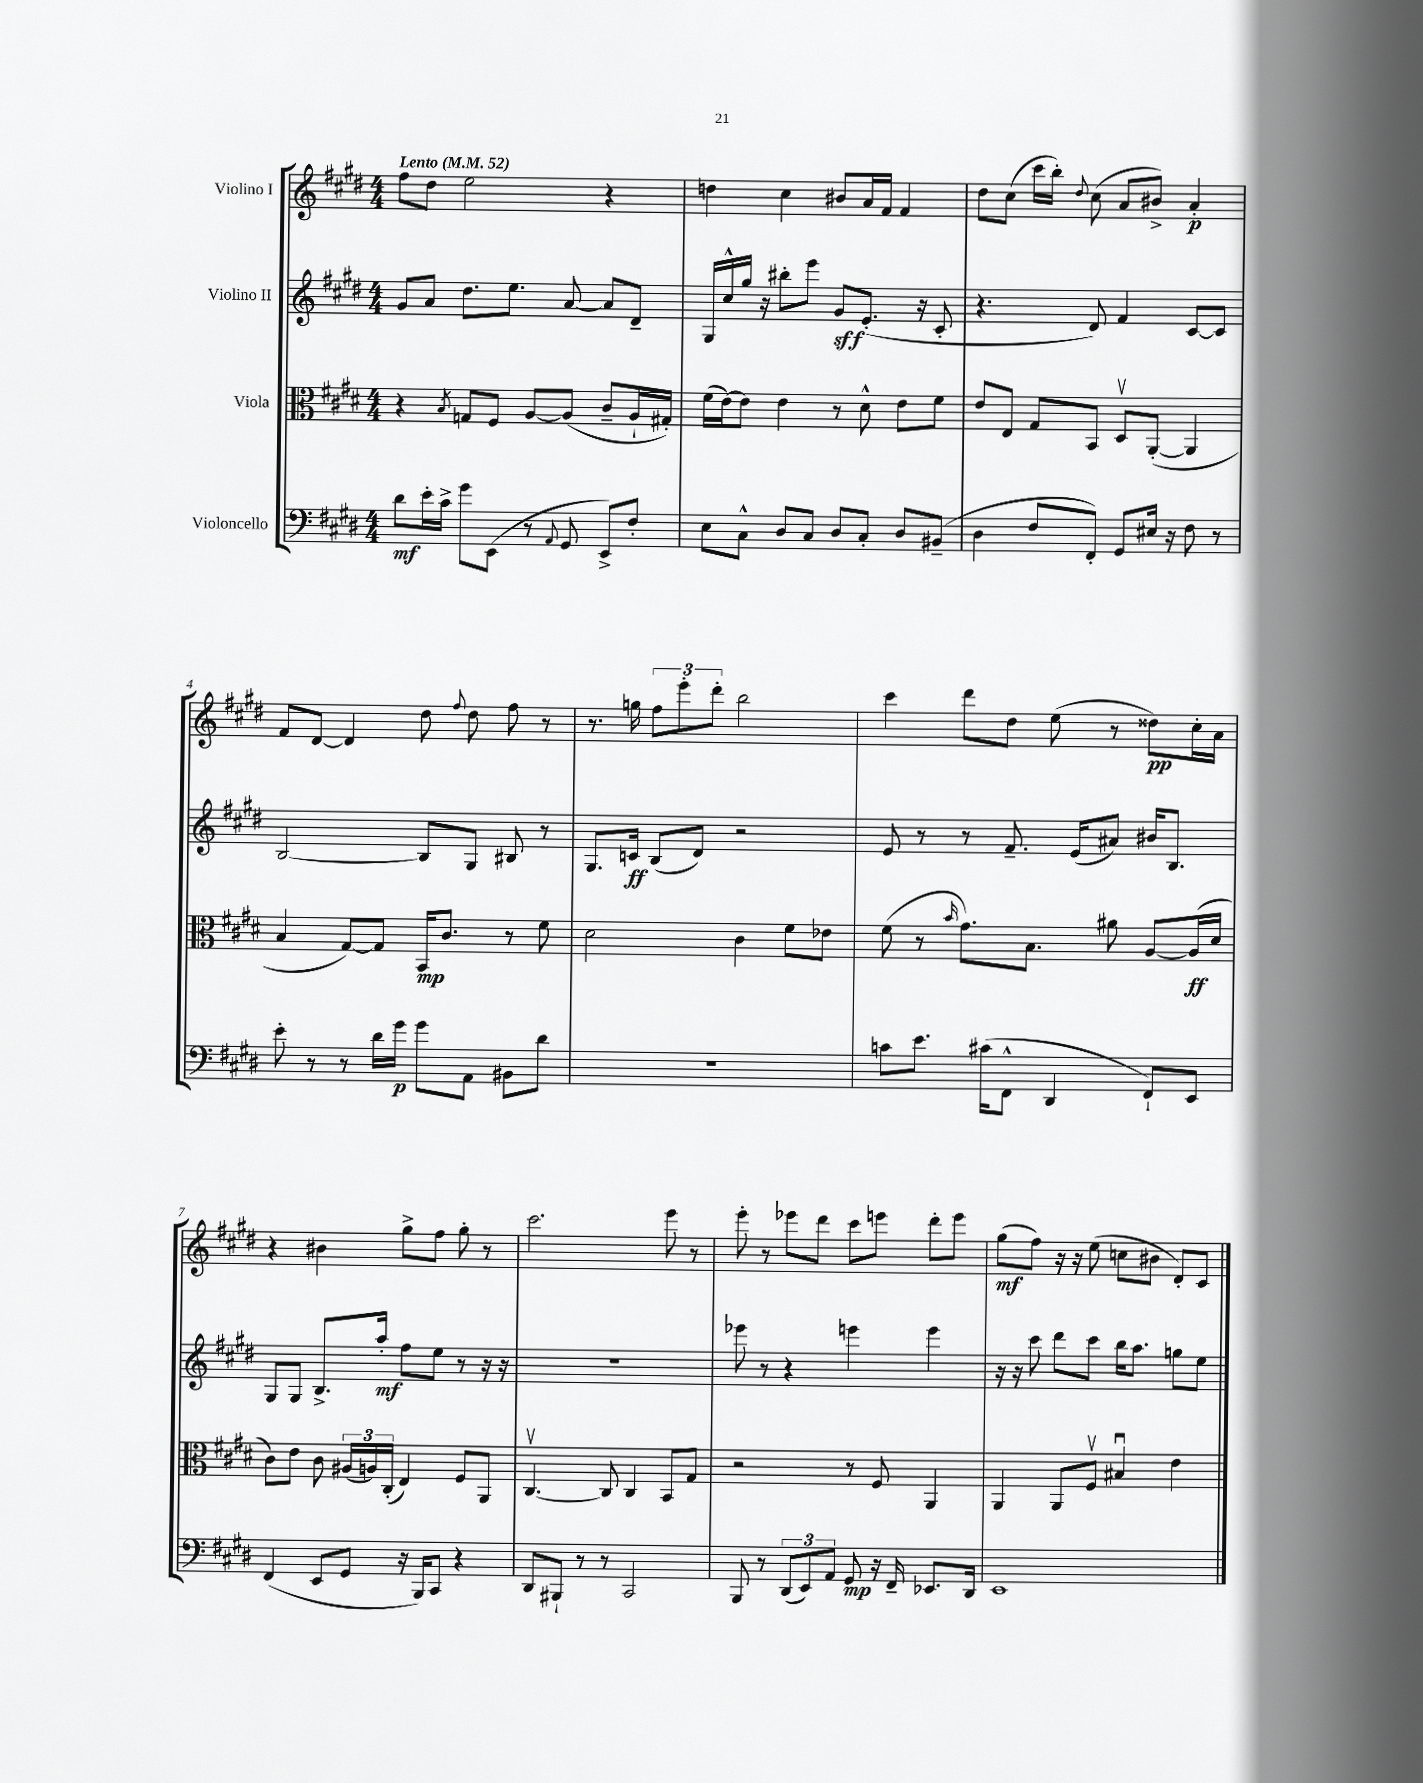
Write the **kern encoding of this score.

**kern	**dynam	**kern	**dynam	**kern	**dynam	**kern	**dynam
*part4	*part4	*part3	*part3	*part2	*part2	*part1	*part1
*staff4	*staff4	*staff3	*staff3	*staff2	*staff2	*staff1	*staff1
*I"Violoncello	*	*I"Viola	*	*I"Violino II	*	*I"Violino I	*
*clefF4	*	*clefC3	*	*clefG2	*	*clefG2	*
*k[f#c#g#d#]	*	*k[f#c#g#d#]	*	*k[f#c#g#d#]	*	*k[f#c#g#d#]	*
*M4/4	*	*M4/4	*	*M4/4	*	*M4/4	*
*MM52	*	*MM52	*	*MM52	*	*MM52	*
=1	=1	=1	=1	=1	=1	=1	=1
!	!	!	!	!	!	!LO:TX:a:B:t=Lento	!
8d#\L	mf	4r	.	8g#/L	.	8ff#\L	.
16e'\L	.	.	.	8a/J	.	8dd#\J	.
16c#^\JJ	.	.	.	.	.	.	.
.	.	8qB/	.	.	.	.	.
8g#\L	.	8Gn/L	.	8.dd#\L	.	2ee\	.
(8EE\J	.	8F#/J	.	.	.	.	.
.	.	.	.	8.ee\J	.	.	.
8r	.	[8A/L	.	.	.	.	.
8qqAA/	.	.	.	.	.	.	.
8GG#/	.	(8A/J]	.	[8a/	.	.	.
8EE^/L)	.	8c#~/L	.	8a/L]	.	4r	.
8F#'/J	.	16A`/L	.	8d#~/J	.	.	.
.	.	16G#X'/JJ)	.	.	.	.	.
=2	=2	=2	=2	=2	=2	=2	=2
8E\L	.	(16f#\LL	.	16G#/LL	.	4ddn\	.
.	.	[16e\J)	.	16cc#^^/	.	.	.
8C#^^\J	.	8e\J]	.	16gg#/JJ	.	.	.
.	.	.	.	16r	.	.	.
8D#/L	.	4e\	.	8bb#X'\L	.	4cc#\	.
8C#/J	.	.	.	8eee\J	.	.	.
8D#/L	.	8r	.	8g#/L	sff	8b#X/L	.
8C#'/J	.	8d#^^\	.	(8.e'/J	.	16a/L	.
.	.	.	.	.	.	16f#/JJ	.
8D#/L	.	8e\L	.	.	.	4f#/	.
.	.	.	.	16r	.	.	.
(8BB#X~/J	.	8f#\J	.	8c#'/	.	.	.
=3	=3	=3	=3	=3	=3	=3	=3
4D#\	.	8e/L	.	4.r	.	8dd#\L	.
.	.	8E/J	.	.	.	(8cc#\J	.
8F#/L	.	8G#/L	.	.	.	16ccc#\LL	.
.	.	.	.	.	.	16bb'\JJ)	.
.	.	.	.	.	.	8qqdd#/	.
8FF#'/J)	.	8BB/J	.	8d#/)	.	(8cc#\	.
8GG#/L	.	8D#v/L	.	4f#/	.	8a/L	.
16E#X/Jk	.	([8AA'/J	.	.	.	8b#X^/J)	.
16r	.	.	.	.	.	.	.
8F#\	.	4AA/]	.	[8c#/L	.	4a'/	p
8r	.	.	.	8c#/J]	.	.	.
!!LO:LB:g=z
=4	=4	=4	=4	=4	=4	=4	=4
8e'\	.	4B/	.	[2B/	.	8f#/L	.
8r	.	.	.	.	.	[8d#/J	.
8r	.	[8G#/L)	.	.	.	4d#/]	.
16d#\LL	.	8G#/J]	.	.	.	.	.
16g#\JJ	p	.	.	.	.	.	.
8g#\L	.	16BB/KL	mp	8B/L]	.	8dd#\	.
.	.	8.c#/J	.	.	.	.	.
.	.	.	.	.	.	8qqff#/	.
8AA\J	.	.	.	8G#/J	.	8dd#\	.
8BB#X\L	.	8r	.	8B#X/	.	8ff#\	.
8d#\J	.	8f#\	.	8r	.	8r	.
=5	=5	=5	=5	=5	=5	=5	=5
1r	.	2d#\	.	8.G#/L	.	8.r	.
.	.	.	.	16cn/Jk	ff	16ggn\	.
.	.	.	.	(8B/L	.	12ff#\L	.
.	.	.	.	.	.	12eee'\	.
.	.	.	.	8d#/J)	.	.	.
.	.	.	.	.	.	12ddd#'\J	.
.	.	4c#\	.	2r	.	2bb\	.
.	.	8f#\L	.	.	.	.	.
.	.	8e-X\J	.	.	.	.	.
=6	=6	=6	=6	=6	=6	=6	=6
8cn\L	.	(8f#\	.	8e/	.	4ccc#\	.
8.e\J	.	8r	.	8r	.	.	.
.	.	16qqb/	.	.	.	.	.
.	.	8.g#\L)	.	8r	.	8ddd#\L	.
(16c#X\KL	.	.	.	.	.	.	.
8FF#^^\J	.	.	.	8.f#~/	.	8dd#\J	.
.	.	8.B\J	.	.	.	.	.
4DD#/	.	.	.	.	.	(8ee\	.
.	.	.	.	(16e/KL	.	.	.
.	.	8a#X\	.	8a#X/J)	.	8r	.
8FF#`/L)	.	[8A/L	.	16b#X/KL	.	8dd##X\L)	pp
.	.	.	.	8.B/J	.	.	.
8EE/J	.	(16A/L]	ff	.	.	16cc#'\L	.
.	.	16d#/JJ	.	.	.	16a\JJ	.
!!LO:LB:g=z
=7	=7	=7	=7	=7	=7	=7	=7
(4FF#/	.	8c#\L)	.	8G#/L	.	4r	.
.	.	8e\J	.	8G#/J	.	.	.
8EE/L	.	8c#\	.	8.B^/L	.	4b#X\	.
8GG#/J	.	(24A#X/LL	.	.	.	.	.
.	.	24An/)	.	.	.	.	.
.	.	.	.	16aa'/Jk	mf	.	.
.	.	(24C#'/JJ	.	.	.	.	.
16r	.	4E/)	.	8ff#\L	.	8gg#^\L	.
16BBB/KL)	.	.	.	.	.	.	.
8CC#/J	.	.	.	8ee\J	.	8ff#\J	.
4r	.	8F#/L	.	8r	.	8gg#'\	.
.	.	8AA/J	.	16r	.	8r	.
.	.	.	.	16r	.	.	.
=8	=8	=8	=8	=8	=8	=8	=8
8DD#/L	.	[4.C#v/	.	1r	.	2.ccc#\	.
8BBB#X`/J	.	.	.	.	.	.	.
8r	.	.	.	.	.	.	.
8r	.	8C#/]	.	.	.	.	.
2CC#/	.	4C#/	.	.	.	.	.
.	.	8BB/L	.	.	.	8eee\	.
.	.	8G#/J	.	.	.	8r	.
=9	=9	=9	=9	=9	=9	=9	=9
8BBB/	.	2r	.	8eee-X\	.	8eee'\	.
8r	.	.	.	8r	.	8r	.
(12DD#/L	.	.	.	4r	.	8eee-X\L	.
12EE/)	.	.	.	.	.	.	.
.	.	.	.	.	.	8ddd#\J	.
12AA/J	.	.	.	.	.	.	.
8GG#/	mp	8r	.	4eeen\	.	8ccc#\L	.
16r	.	8F#/	.	.	.	8eeen\J	.
16FF#~/	.	.	.	.	.	.	.
8.EE-X/L	.	4AA/	.	4eee\	.	8ddd#'\L	.
.	.	.	.	.	.	8eee\J	.
16DD#/Jk	.	.	.	.	.	.	.
=10	=10	=10	=10	=10	=10	=10	=10
1EE	.	4AA/	.	16r	.	(8gg#\L	mf
.	.	.	.	16r	.	.	.
.	.	.	.	8ccc#\	.	8ff#\J)	.
.	.	8AA/L	.	8ddd#\L	.	16r	.
.	.	.	.	.	.	16r	.
.	.	8F#v/J	.	8ccc#\J	.	(8ee\	.
.	.	4B#Xu/	.	16bb\KL	.	8ccn\L	.
.	.	.	.	8.aa\J	.	.	.
.	.	.	.	.	.	8b#X\J	.
.	.	4e\	.	8ggn\L	.	8d#'/L)	.
.	.	.	.	8ee\J	.	8c#/J	.
==	==	==	==	==	==	==	==
*-	*-	*-	*-	*-	*-	*-	*-
